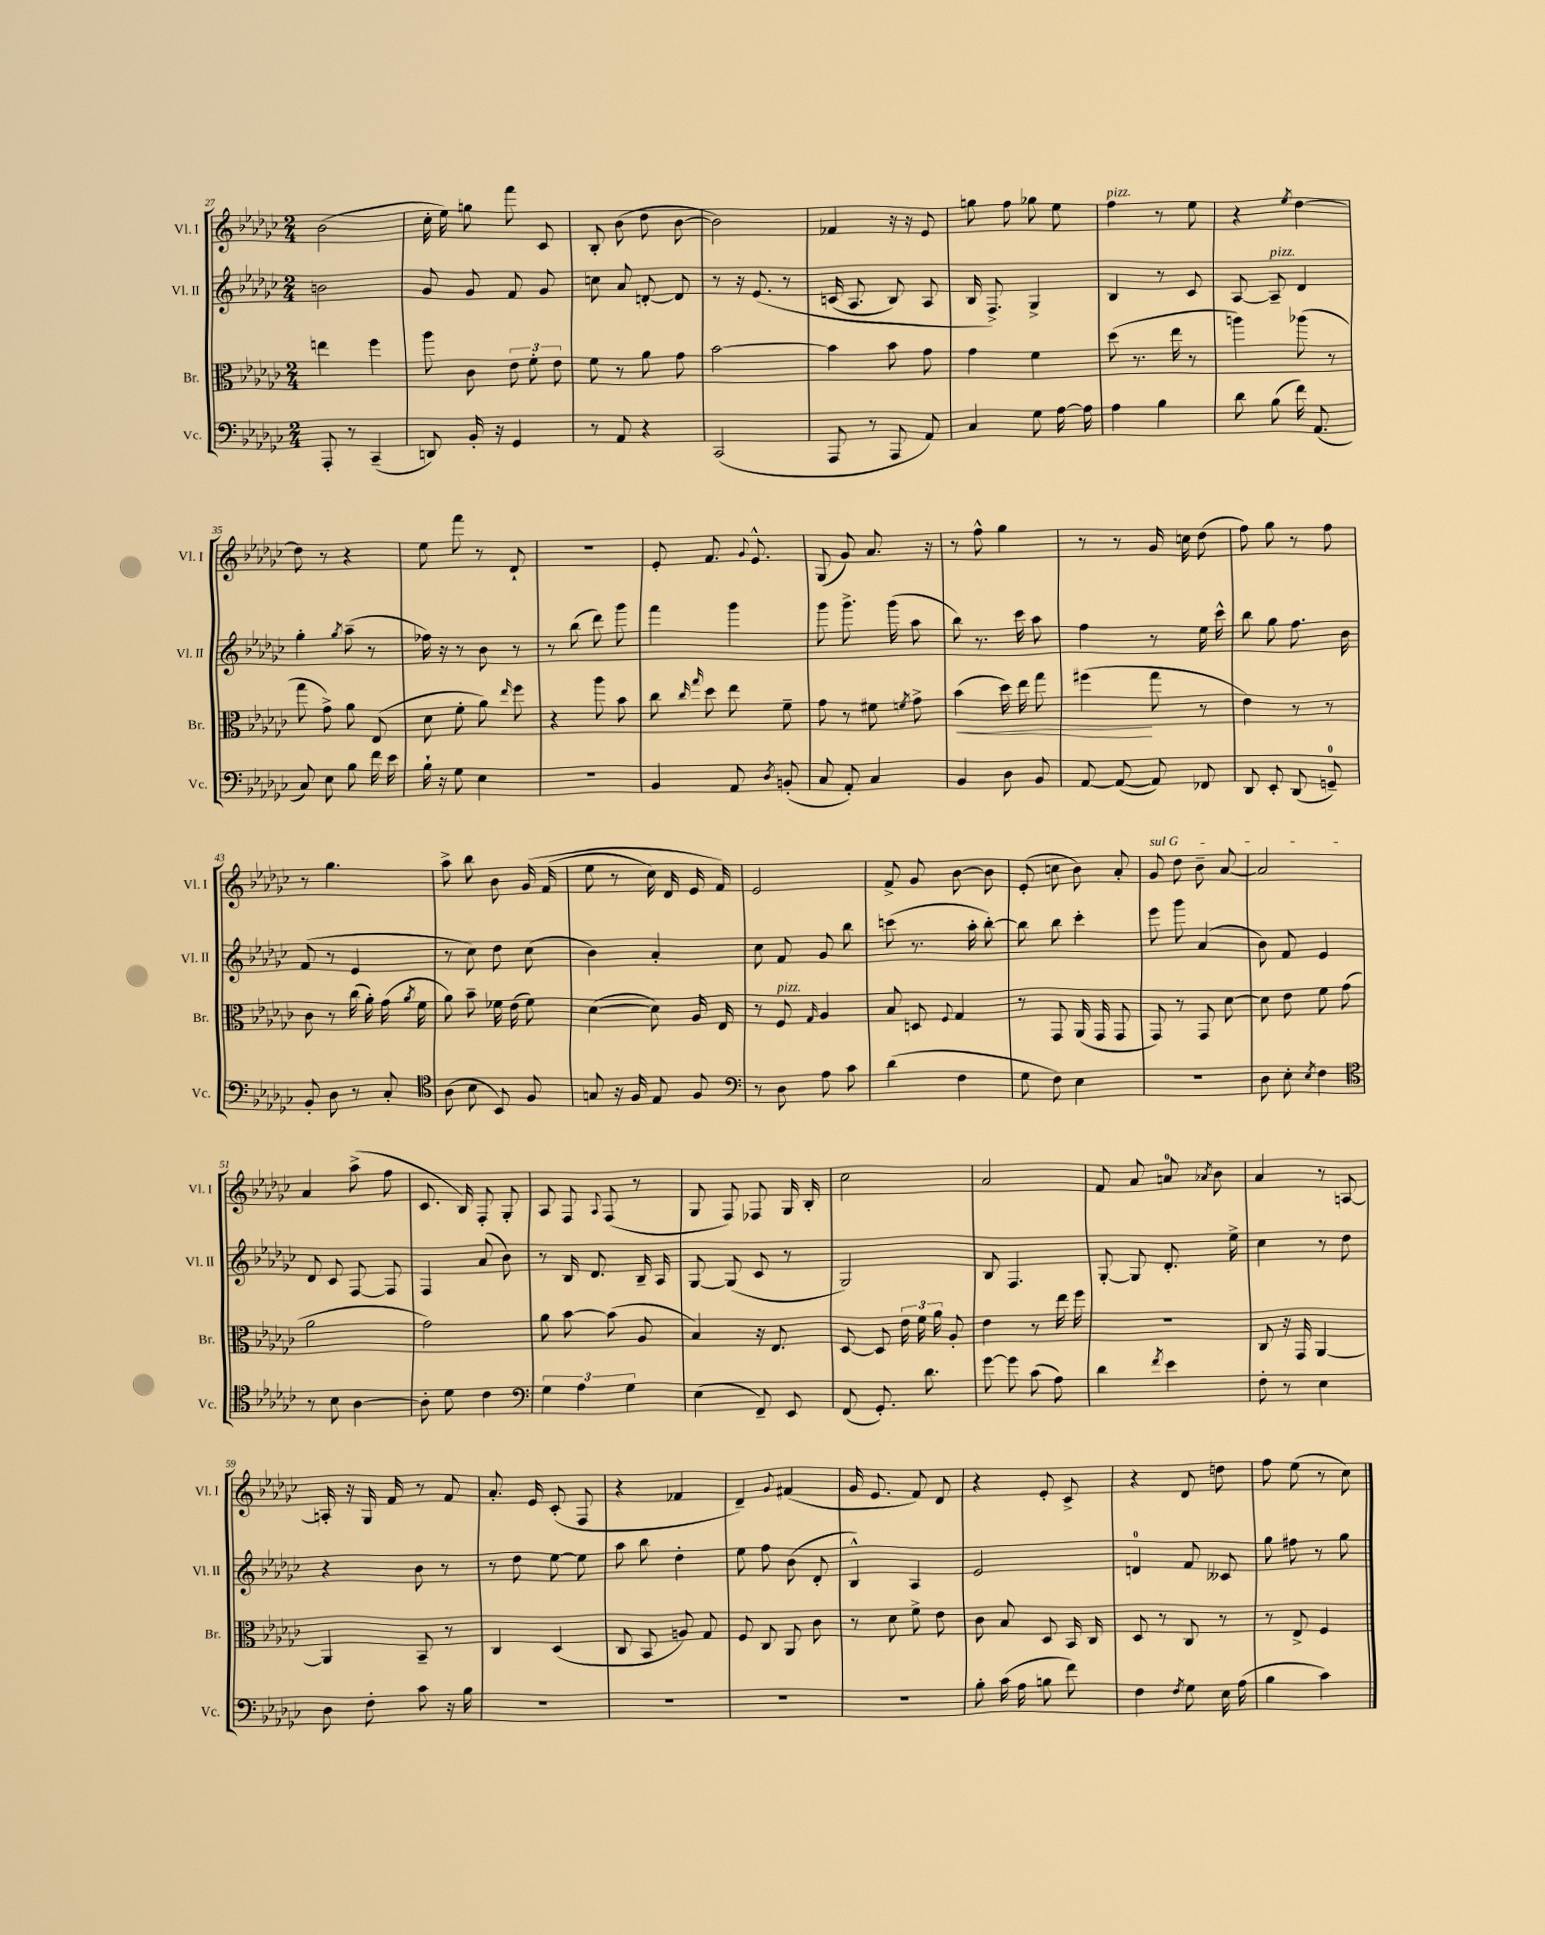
<<
\new StaffGroup <<
\new Staff = "s0" \with { instrumentName = "Vl. I" shortInstrumentName = "Vl. I" } {
    \clef treble \key ges \major \numericTimeSignature \time 2/4
    \autoBeamOff bes'2( |
    ces''16-. ees''16) g''8 f'''8 ces'8 |
    bes8-. bes'8( des''8 bes'8~ |
    bes'2) |
    fes'4 r16 r16 ees'8 |
    g''8 f''8 ges''8 ees''8 |
    f''4^\markup { \italic "pizz." } r8 ees''8 |
    r4 \acciaccatura { ees''8 } des''4~ |
    des''8 r8 r4 |
    ees''8 f'''8 r8 des'8-! |
    r2 |
    ees'8-. f'8. \appoggiatura { ges'8 } ees'8.-^ |
    ges8( ges'8) aes'8. r16 |
    r8 f''8-^ ges''4 |
    r8 r8 ges'16 c''16 des''8( |
    f''8) ges''8 r8 f''8 |
    r8 ges''4. |
    aes''8-> bes''8 bes'8 ges'16\( f'16( |
    ees''8 r8 ces''16) des'16 ees'16 f'16\) |
    ees'2 |
    f'8-> ges'8 bes'8~ bes'8 |
    ees'8-.( c''8 bes'8) aes'8-. |
    \once \override TextSpanner.bound-details.left.text = \markup { \italic "sul G" } ges'8\startTextSpan des''8 bes'8-- aes'8~ |
    aes'2\stopTextSpan |
    aes'4 aes''8->( f''8 |
    ces'8. bes16) f8-. ges8-. |
    aes8 f8 \appoggiatura { aes8 } f8( r8 |
    ges8 f8) fes8 ges16 bes16-. |
    ces''2 |
    aes'2 |
    f'8 aes'8 a'8-0 \acciaccatura { aes'8 } bes'8 |
    aes'4 r8 a8~ |
    a16-. r16 ges16 f'16 r8 f'8 |
    aes'8.-. ees'16 ces'8-.( f8 |
    r4 fes'4 |
    des'4--) \appoggiatura { ges'8 } fis'4( |
    ges'16 ees'8. f'8) des'8 |
    r4 ees'8-. ces'8-> |
    r4 des'8 d''8 |
    f''8 ees''8( r8 ces''8) \bar "|." |
}
\new Staff = "s1" \with { instrumentName = "Vl. II" shortInstrumentName = "Vl. II" } {
    \clef treble \key ges \major \numericTimeSignature \time 2/4
    \autoBeamOff b'2 |
    ges'8 ges'8 f'8 ges'8 |
    c''8 aes'8 d'8~-. d'8 |
    r8 r16 ees'8.\( r8 |
    c'16( aes8. bes8) aes8 |
    bes16 f8.->\) ges4-> |
    bes4 r8 ces'8 |
    aes8~ aes8--^\markup { \italic "pizz." } des'4 |
    ges''4-. \acciaccatura { ges''8 } aes''8--( r8 |
    fes''16) r16 r8 bes'8 r8 |
    r8 bes''8( des'''8) ges'''8 |
    f'''4 ges'''4 |
    ges'''8 ges'''8.-> ges'''16( aes''8 |
    bes''8) r8. ces'''16 aes''8 |
    f''4 r8 ees''16 ces'''16-^ |
    bes''8 ges''8 f''8. bes'16 |
    f'8( r8 ees'4 |
    r8 ces''8) des''8 ces''8( |
    bes'4) aes'4-. |
    ces''8 f'8 ges'8 bes''8 |
    c'''8( r8. aes''16-. bes''8~-.) |
    bes''8 bes''8 ces'''4-. |
    ees'''8 ges'''8 aes'4( |
    bes'8) f'8 ees'4 |
    des'8 ces'8 f8~ f8 |
    f4 aes'8( bes'8) |
    r8 bes16 des'8. bes16-- aes16 |
    ges8~ ges8( ces'8 r8 |
    ges2) |
    bes8 f4. |
    ges8~-. ges8 des'8.-. ees''16-> |
    ces''4 r8 des''8 |
    r4 bes'8 r8 |
    r8 des''8 ees''8~ ees''8 |
    aes''8 bes''8 des''4-. |
    ees''8 f''8 bes'8( des'8-. |
    bes4-^) aes4 |
    ees'2 |
    d'4-0 f'8 ceses'8 |
    ges''8 fis''8 r8 ges''8 \bar "|." |
}
\new Staff = "s2" \with { instrumentName = "Br." shortInstrumentName = "Br." } {
    \clef alto \key ges \major \numericTimeSignature \time 2/4
    \autoBeamOff e''4 f''4 |
    aes''8 ces'8 \tuplet 3/2 { ees'8 f'8-. ees'8 } |
    f'8 r8 aes'8 ges'8 |
    bes'2~ |
    bes'4 bes'8 ges'8 |
    ges'4 f'4 |
    des''8( r8. ees''16 r8 |
    a''4) aes''8( r8 |
    ges''8 ges'8->) aes'8 ees8( |
    des'8 f'8-. aes'8) \grace { ees''16 } f''8 |
    r4 aes''8 bes'8 |
    ces''8 \grace { ces''16 ges''16 } des''8 ees''8 f'8-- |
    ges'8 r8 fis'8 \acciaccatura { f'8 } ges'8-> |
    bes'4\<( des''16) ees''16 ges''8 |
    fis''4\!( ges''8 r8 |
    ees'4) r8 r8 |
    ces'8 r8 ces''16( aes'16-.) ges'16( \acciaccatura { aes'8 } f'16 |
    aes'8) bes'8-- fes'16 ees'16( fes'8) |
    des'4~( des'8) aes16 ees16 |
    r8 f8^\markup { \italic "pizz." } \grace { ges16 } aes4 |
    bes8 d8 \appoggiatura { f8 } ges4 |
    r8 ges,8 aes,16( ges,16 ges,8 |
    ges,8) r8 ges,8 des'8~ |
    des'8 ees'8 f'8 ges'8( |
    aes'2 |
    ges'2) |
    aes'8 bes'8~ bes'8( aes8 |
    bes4) r16 ees8. |
    des8~ des8 \tuplet 3/2 { ees'16 f'16 aes'16 } aes8-. |
    ees'4 r8 ees''16 f''16 |
    R2 |
    ces8 r16 ges,16 aes,4~ |
    aes,4 bes,8-- r8 |
    ces4 des4( |
    ces8 bes,8 a8) ges8 |
    f8 ces8 aes,8 ces'8 |
    r8 des'8 f'8-> ees'8 |
    ces'8 bes8 des8 bes,16 ces16 |
    des8 r8 ces8 r8 |
    r8 ees8-> f4 \bar "|." |
}
\new Staff = "s3" \with { instrumentName = "Vc." shortInstrumentName = "Vc." } {
    \clef bass \key ges \major \numericTimeSignature \time 2/4
    \autoBeamOff aes,,8-. r8 ces,4--( |
    d,8) bes,16-. r16 ges,4 |
    r8 aes,8 r4 |
    ces,2( |
    aes,,8 r8 aes,,8 aes,8) |
    ces4 ges8 aes16~ aes16 |
    aes4 bes4 |
    des'8 bes8( f'16) aes,8.( |
    ces8) ees8 bes8 f'16 ees'16 |
    bes16-! r16 ges8 ees4 |
    R2 |
    bes,4 aes,8 \acciaccatura { des8 } b,8-.( |
    ces8 aes,8-.) ces4 |
    bes,4 des8 bes,8 |
    aes,8~ aes,8~( aes,8) fes,8 |
    des,8 ees,8-. des,8( g,8-0--) |
    bes,8-. des8 r8 ces8-. |
    \clef tenor aes8( bes8 bes,8) f8 |
    g8 r16 f16 ees8 f8 |
    \clef bass r8 des8 aes8 ces'8 |
    des'4( f4 |
    ges8 f8) ees4 |
    r2 |
    des8 ees8-. \acciaccatura { ees8 } f4 |
    \clef tenor r8 bes8 aes4~ |
    aes8-. des'8 ces'4 |
    \clef bass \tuplet 3/2 { ges4 aes4 ges4 } |
    ees4( f,8--) ees,8 |
    f,8( ges,8.-.) des'8. |
    ges'8~ ges'8 ces'8( aes8) |
    des'4 \acciaccatura { f'8 } ees'4 |
    f8-. r8 ees4 |
    des8 f8-. ces'8 r16 bes16 |
    R2 |
    R2 |
    R2 |
    R2 |
    bes8-. ces'16( aes16 b8 f'8) |
    f4 \acciaccatura { f8 } ges8 ees16 aes16( |
    bes4 ces'4) \bar "|." |
}
>>
>>
\layout { \context { \Score currentBarNumber = #27 } }
